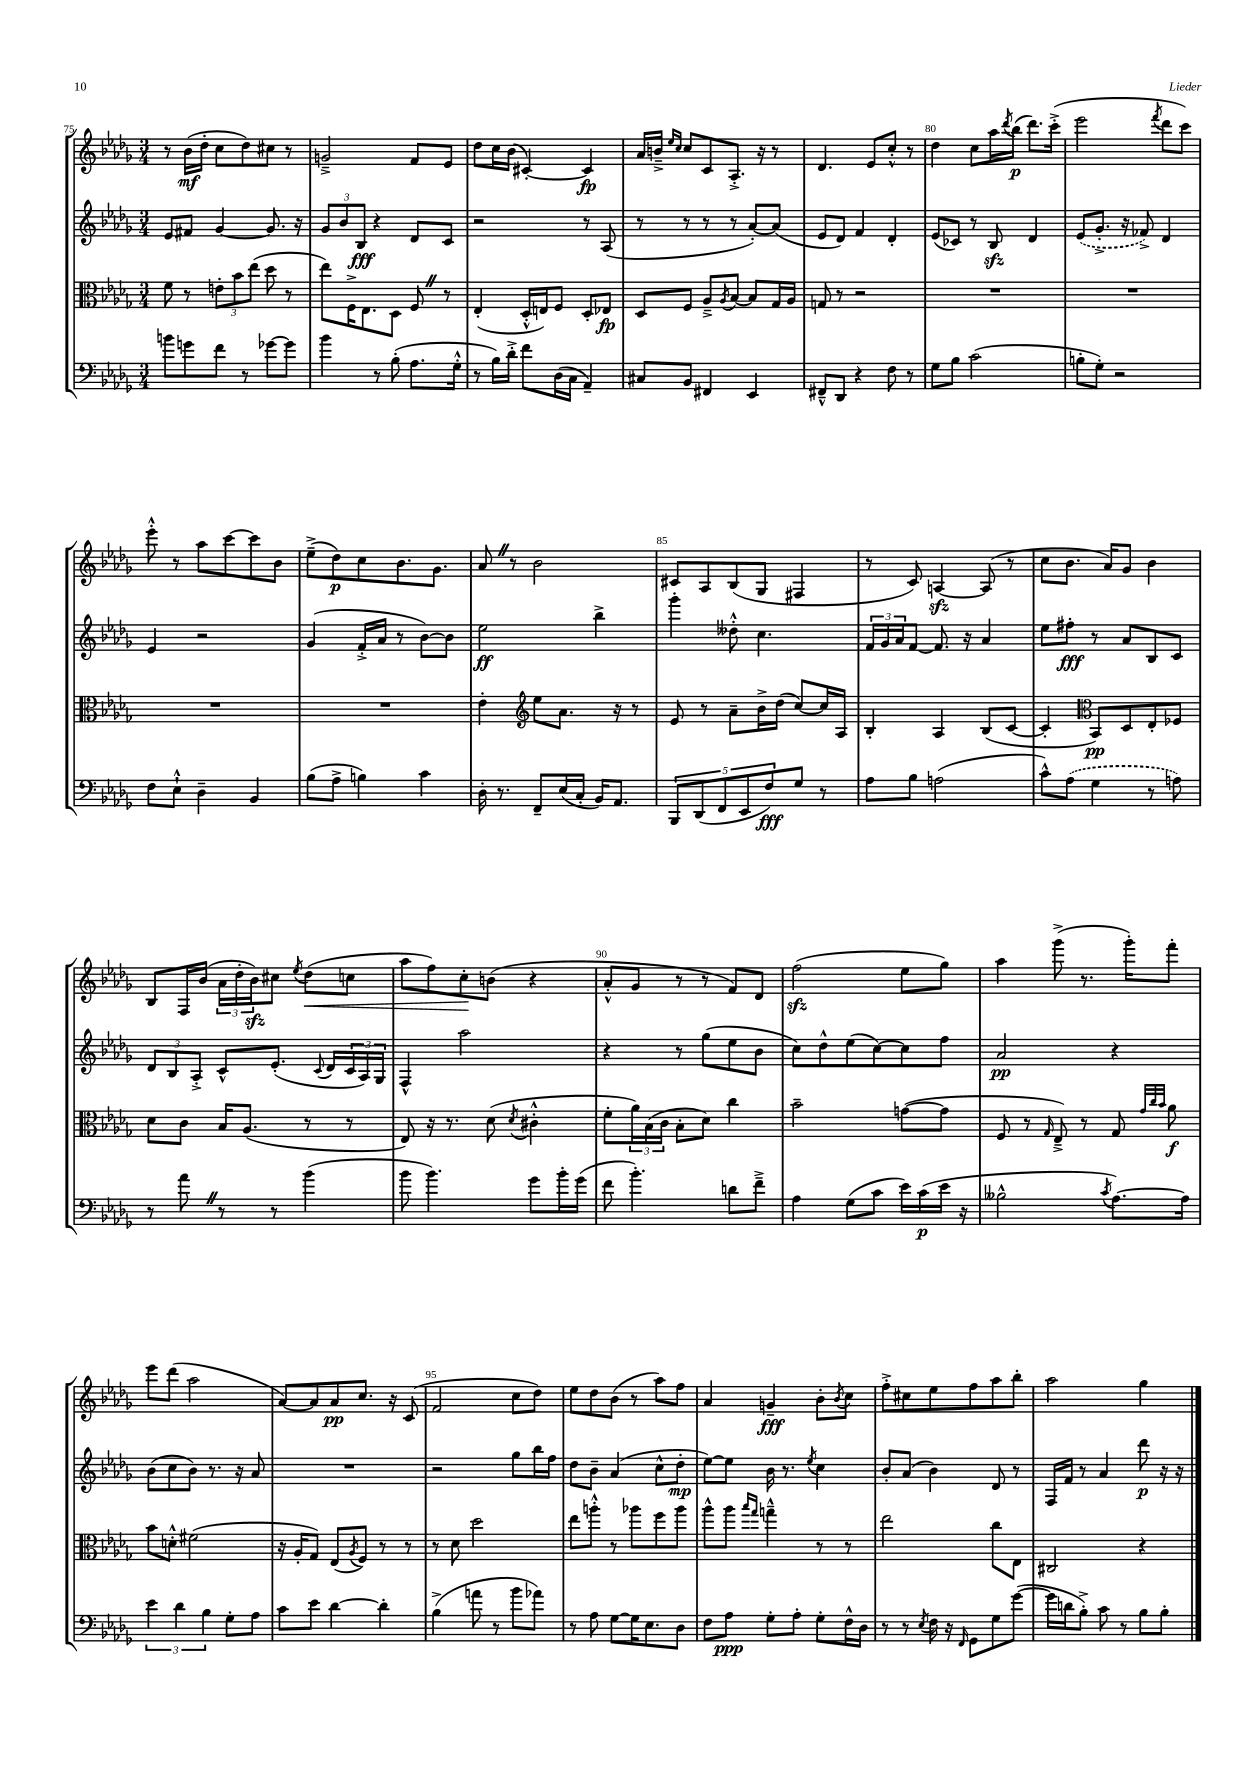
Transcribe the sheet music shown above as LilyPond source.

<<
\new StaffGroup <<
\new Staff = "s0" {
    \clef treble \key des \major \numericTimeSignature \time 3/4
    r8 bes'16\mf( des''16-. c''8 des''8) cis''8 r8 |
    g'2---> f'8 ees'8 |
    des''8 c''16 bes'16( cis'4~-.) cis'4\fp |
    aes'16 b'16---> \grace { ees''16 c''16 } c''8 c'8 aes8.-.-> r16 r8 |
    des'4. ees'8 c''8-.-^ r8 |
    des''4 c''8 aes''16 \acciaccatura { des'''8 } bes''16\p( des'''8.) c'''16-.->( |
    ees'''2 \acciaccatura { f'''8 } des'''8 c'''8) |
    ees'''8-.-^ r8 aes''8 c'''8~ c'''8 bes'8 |
    ees''8--->( des''8\p) c''8 bes'8. ges'8. |
    aes'8 \once \override BreathingSign.text = \markup { \musicglyph "scripts.caesura.straight" } \breathe r8 bes'2 |
    cis'8 aes8 bes8( ges8 fis4 |
    r8 c'8) a4~\sfz a8( r8 |
    c''8 bes'8. aes'16) ges'8 bes'4 |
    bes8 f16 bes'16( \tuplet 3/2 { aes'16 des''16-. bes'16\sfz) } cis''8 \acciaccatura { ees''8 } des''8\<( c''8 |
    aes''8 f''8) c''8-.\! b'8( r4 |
    aes'8-.-^ ges'8 r8 r8 f'8) des'8 |
    f''2\sfz( ees''8 ges''8) |
    aes''4 ges'''8->( r8. ges'''16-.) f'''8-. |
    ees'''8 des'''8( aes''2 |
    aes'8~) aes'8 aes'8\pp c''8. r16 c'8( |
    f'2 c''8 des''8) |
    ees''8 des''8 bes'8( r8 aes''8) f''8 |
    aes'4 g'4--\fff bes'8-. \acciaccatura { bes'8 } c''8 |
    f''8-.-> cis''8 ees''8 f''8 aes''8 bes''8-. |
    aes''2 ges''4 \bar "|." |
}
\new Staff = "s1" {
    \clef treble \key des \major \numericTimeSignature \time 3/4
    ees'8 fis'8 ges'4~ ges'8. r16 |
    \tuplet 3/2 { ges'8 bes'8 bes8\fff } r4 des'8 c'8 |
    r2 r8 aes8( |
    r8 r8 r8 r8 aes'8~-.) aes'8( |
    ees'8 des'8) f'4 des'4-. |
    ees'8( ces'8) r8 bes8\sfz des'4 |
    \once \slurDashed ees'8( ges'8.-.-> r16 fes'8->) des'4 |
    ees'4 r2 |
    ges'4( f'16-.-> aes'16 r8 bes'8~) bes'8 |
    ees''2\ff bes''4-> |
    ges'''4-. deses''8-.-^ c''4. |
    \tuplet 3/2 { f'16 ges'16 aes'16 } f'8~ f'8. r16 aes'4 |
    ees''8 fis''8-.\fff r8 aes'8 bes8 c'8 |
    \tuplet 3/2 { des'8 bes8 aes8-.-> } c'8-^ ees'8.-.( \appoggiatura { c'8 } des'16 \tuplet 3/2 { c'16 aes16) ges16 } |
    f4-^ aes''2 |
    r4 r8 ges''8( ees''8 bes'8 |
    c''8) des''8-^ ees''8( c''8~) c''8 f''8 |
    aes'2\pp r4 |
    bes'8( c''8 bes'8) r8. r16 aes'8 |
    R2. |
    r2 ges''8 bes''16 f''16 |
    des''8 bes'8-- aes'4( c''8-^ des''8-.\mp |
    ees''8~) ees''8 bes'16 r8. \acciaccatura { ees''8 } c''4 |
    bes'8-. aes'8( bes'4) des'8 r8 |
    f16 f'16 r8 aes'4 des'''8\p r16 r16 \bar "|." |
}
\new Staff = "s2" {
    \clef alto \key des \major \numericTimeSignature \time 3/4
    f'8 r8 \tuplet 3/2 { e'8-. bes'8 ees''8( } des''8 r8 |
    ees''8) f16-> ees8. des8 f8 \once \override BreathingSign.text = \markup { \musicglyph "scripts.caesura.straight" } \breathe r8 |
    ees4-.( des16-.-^ e16) f8 des8-. ees8\fp |
    des8 f8 aes8---> \acciaccatura { aes8 } bes8~ bes8 ges16 aes16 |
    g8 r8 r2 |
    R2. |
    R2. |
    R2. |
    R2. |
    ees'4-. \clef treble ees''8 aes'8. r16 r8 |
    ees'8 r8 aes'8-- bes'16-> des''16( c''8~) c''16 aes16 |
    bes4-. aes4 bes8( c'8~ |
    c'4-. \clef alto bes,8\pp) des8 ees8-. fes8 |
    des'8 c'8 bes16 aes8.( r8 r8 |
    ees8) r16 r8. des'8( \acciaccatura { des'8 } cis'4-.-^ |
    f'8-. \tuplet 3/2 { aes'16) bes16( c'16 } bes8-. des'8) c''4 |
    bes'2-- g'8~( g'8 |
    f8 r8 \grace { ges16 } ees8--->) r8 ges8 \grace { ges'32 c''32 bes'32 } aes'8\f |
    bes'8 d'8-.-^ fis'2( |
    r16 aes16-. ges8) ees8( \acciaccatura { aes8 } f8) r8 r8 |
    r8 des'8 des''2 |
    ees''8 a''8-.-^ r8 aes''8 f''8 aes''8 |
    aes''8-^ aes''8 \grace { bes''16 ges''16 } g''4---^ r8 r8 |
    ees''2 c''8 ees8 |
    cis2 r4 \bar "|." |
}
\new Staff = "s3" {
    \clef bass \key des \major \numericTimeSignature \time 3/4
    b'8 g'8 f'8 r8 ges'8~ ges'8 |
    bes'4 r8 bes8-.( aes8. ges16-.-^ |
    r8 bes16) des'16-.-> f'8 des16( c16 aes,4--) |
    cis8 bes,8 fis,4 ees,4 |
    fis,8---^ des,8 r4 f8 r8 |
    ges8 bes8 c'2( |
    b8-. ges8-.) r2 |
    f8 ees8-!-^ des4-- bes,4 |
    bes8( aes8-> b4) c'4 |
    des16-. r8. f,8-- ees16( c16-. bes,16) aes,8. |
    \tuplet 5/4 { bes,,8 des,8( f,8 ees,8 f8\fff) } ges8 r8 |
    aes8 bes8 a2( |
    c'8-^) \once \slurDashed aes8( ges4 r8 a8) |
    r8 aes'8 \once \override BreathingSign.text = \markup { \musicglyph "scripts.caesura.straight" } \breathe r8 r8 bes'4( |
    bes'8 bes'4.) ges'8 bes'16-. ges'16( |
    f'8 bes'4.-.) d'8 f'8---> |
    aes4 ges8( c'8 ees'16) c'16\p( ees'16 r16 |
    beses2-^ \acciaccatura { c'8 } aes8.~) aes16 |
    \tuplet 3/2 { ees'4 des'4 bes4 } ges8-. aes8 |
    c'8 ees'8 des'4~ des'4-. |
    bes4->( a'8 r8 bes'8 aes'8) |
    r8 aes8 ges8~ ges16 ees8. des8 |
    f8 aes8\ppp ges8-. aes8-. ges8-. f16-^ des16 |
    r8 r8 \acciaccatura { ees8 } f16 r16 \grace { f,16 } ges,8 ges8 ges'8~( |
    ges'16 d'16 bes8-.->) c'8 r8 bes8 bes8-. \bar "|." |
}
>>
>>
\layout { \context { \Score currentBarNumber = #75 \override BarNumber.break-visibility = ##(#f #t #t) barNumberVisibility = #(every-nth-bar-number-visible 5) } }
